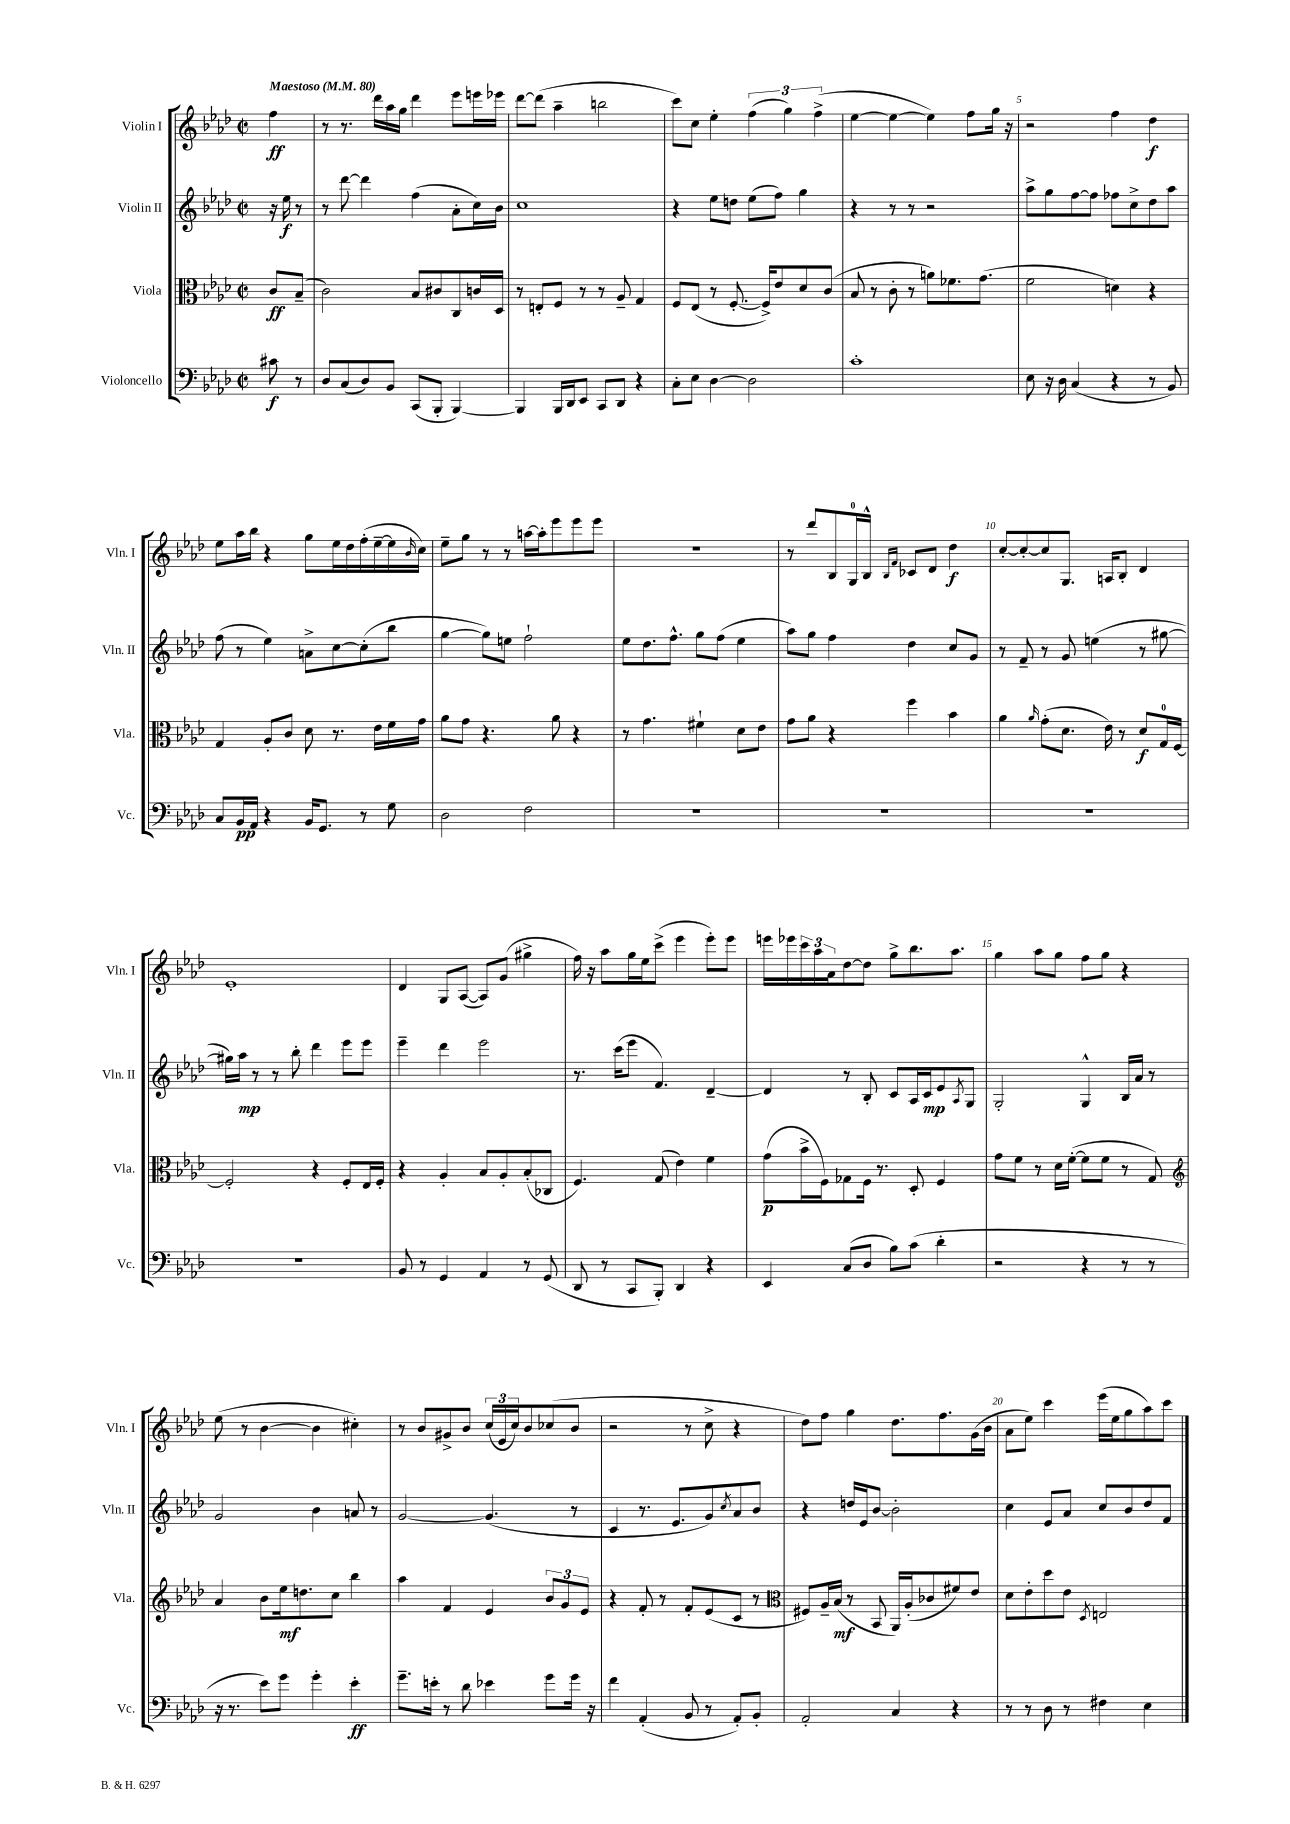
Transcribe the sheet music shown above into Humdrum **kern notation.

**kern	**dynam	**kern	**dynam	**kern	**dynam	**kern	**dynam
*part4	*part4	*part3	*part3	*part2	*part2	*part1	*part1
*staff4	*staff4	*staff3	*staff3	*staff2	*staff2	*staff1	*staff1
*I"Violoncello	*	*I"Viola	*	*I"Violin II	*	*I"Violin I	*
*I'Vc.	*	*I'Vla.	*	*I'Vln. II	*	*I'Vln. I	*
*clefF4	*	*clefC3	*	*clefG2	*	*clefG2	*
*k[b-e-a-d-]	*	*k[b-e-a-d-]	*	*k[b-e-a-d-]	*	*k[b-e-a-d-]	*
*M2/2	*	*M2/2	*	*M2/2	*	*M2/2	*
*met(c|)	*	*met(c|)	*	*met(c|)	*	*met(c|)	*
*MM80	*	*MM80	*	*MM80	*	*MM80	*
=	=	=	=	=	=	=	=
!	!	!	!	!	!	!LO:TX:a:B:t=Maestoso	!
8c#X\	f	8c/L	ff	16r	.	4ff\	ff
.	.	.	.	16ee-\	f	.	.
8r	.	(8B-~/J	.	8r	.	.	.
=1	=1	=1	=1	=1	=1	=1	=1
8D-/L	.	2c\)	.	8r	.	8r	.
(8C/	.	.	.	[8ddd-\	.	8.r	.
8D-/)	.	.	.	4ddd-\]	.	.	.
.	.	.	.	.	.	16ddd-\LL	.
8BB-/J	.	.	.	.	.	16aa-\	.
.	.	.	.	.	.	16gg\JJ	.
(8CC/L	.	8B-/L	.	(4ff\	.	4ddd-\	.
8BBB-'/J	.	8c#X/	.	.	.	.	.
[4BBB-/)	.	8C/	.	8a-'\L	.	8eee-\L	.
.	.	16cn/L	.	16cc\L)	.	16eeen\L	.
.	.	16D-/JJ	.	16b-\JJ	.	16eee-X\JJ	.
=2	=2	=2	=2	=2	=2	=2	=2
4BBB-/]	.	8r	.	1cc	.	[8ddd-\L	.
.	.	8En'/L	.	.	.	(8ddd-\J]	.
16BBB-/LL	.	8F/J	.	.	.	4aa-~\	.
16DD-/J	.	.	.	.	.	.	.
8EE-/J	.	8r	.	.	.	.	.
8CC/L	.	8r	.	.	.	2bbn\	.
8DD-/J	.	8A-~/	.	.	.	.	.
4r	.	4G/	.	.	.	.	.
=3	=3	=3	=3	=3	=3	=3	=3
8C'\L	.	8F/L	.	4r	.	8ccc\L)	.
8E-\J	.	(8E-/J	.	.	.	8cc\J	.
[4D-\	.	8r	.	8ee-\L	.	4ee-'\	.
.	.	[8.F'/	.	8ddn\J	.	.	.
2D-\]	.	.	.	(8ee-\L	.	(6ff\	.
.	.	16F^/KL])	.	.	.	.	.
.	.	8e-/	.	8ff\J)	.	.	.
.	.	.	.	.	.	6gg\)	.
.	.	8d-/	.	4gg\	.	.	.
.	.	.	.	.	.	(6ff^\	.
.	.	(8c/J	.	.	.	.	.
=4	=4	=4	=4	=4	=4	=4	=4
1c'	.	8B-/	.	4r	.	[4ee-\	.
.	.	8r	.	.	.	.	.
.	.	8c'\	.	8r	.	4ee-\_	.
.	.	8r	.	8r	.	.	.
.	.	8an\L)	.	2r	.	4ee-\])	.
.	.	8.f-X\	.	.	.	.	.
.	.	.	.	.	.	8ff\L	.
.	.	(8.g\J	.	.	.	.	.
.	.	.	.	.	.	16gg\Jk	.
.	.	.	.	.	.	16r	.
=5	=5	=5	=5	=5	=5	=5	=5
8E-\	.	2f\	.	8aa-^\L	.	2r	.
16r	.	.	.	8gg\	.	.	.
16D-\	.	.	.	.	.	.	.
(4C/	.	.	.	[8ff\	.	.	.
.	.	.	.	8ff\J]	.	.	.
4r	.	4dn\)	.	8ff-X\L	.	4ff\	.
.	.	.	.	8cc^\	.	.	.
8r	.	4r	.	8dd-\	.	4dd-\	f
8BB-/)	.	.	.	8aa-\J	.	.	.
!!LO:LB:g=z
=6	=6	=6	=6	=6	=6	=6	=6
8C/L	.	4G/	.	(8ff\	.	8ee-\L	.
16BB-/L	pp	.	.	8r	.	16aa-\L	.
16AA-/JJ	.	.	.	.	.	16bb-\JJ	.
4r	.	8A-'/L	.	4ee-\)	.	4r	.
.	.	8c/J	.	.	.	.	.
16BB-/KL	.	8d-\	.	8an^\L	.	8gg\L	.
8.GG/J	.	.	.	.	.	.	.
.	.	8.r	.	[8cc\	.	16ee-\L	.
.	.	.	.	.	.	16dd-\	.
8r	.	.	.	(8cc'\]	.	(16ff'\	.
.	.	16e-\LL	.	.	.	[16ee-~\	.
8G\	.	16f\	.	8bb-\J	.	16ee-\]	.
.	.	.	.	.	.	16qqb-/	.
.	.	16g\JJ	.	.	.	16cc\JJ)	.
=7	=7	=7	=7	=7	=7	=7	=7
2D-\	.	8a-\L	.	[4gg\	.	8ee-~\L	.
.	.	8g\J	.	.	.	8gg\J	.
.	.	4.r	.	8gg\L])	.	8r	.
.	.	.	.	8een\J	.	8r	.
2F\	.	.	.	2ff`\	.	[16aan\LL	.
.	.	.	.	.	.	16aa'\J]	.
.	.	8a-\	.	.	.	8eee-\	.
.	.	4r	.	.	.	8eee-\	.
.	.	.	.	.	.	8eee-\J	.
=8	=8	=8	=8	=8	=8	=8	=8
1r	.	8r	.	8ee-\L	.	1r	.
.	.	4.g\	.	8.dd-\	.	.	.
.	.	.	.	8.ff^^\J	.	.	.
.	.	4f#X`\	.	8gg\L	.	.	.
.	.	.	.	(8ff\J	.	.	.
.	.	8d-\L	.	4ee-\	.	.	.
.	.	8e-\J	.	.	.	.	.
=9	=9	=9	=9	=9	=9	=9	=9
1r	.	8g\L	.	8aa-\L)	.	8r	.
.	.	8a-\J	.	8gg\J	.	8ddd-/L	.
.	.	4r	.	4ff\	.	8B-/	.
.	.	.	.	.	.	16G/L	.
.	.	.	.	.	.	16B-^^/JJ	.
.	.	.	.	.	.	16qqB-/LL	.
.	.	.	.	.	.	16qqf/JJ	.
.	.	4ff\	.	4dd-\	.	8c-X/L	.
.	.	.	.	.	.	8d-/J	.
.	.	4b-\	.	8cc/L	.	4dd-\	f
.	.	.	.	8g/J	.	.	.
=10	=10	=10	=10	=10	=10	=10	=10
1r	.	4a-\	.	8r	.	[8cc'/L	.
.	.	.	.	8f~/	.	8cc'/_	.
.	.	16qqa-/	.	.	.	.	.
.	.	(8g'\L	.	8r	.	8cc/]	.
.	.	8.d-\J	.	8g/	.	8.G/J	.
.	.	.	.	(4een\	.	.	.
.	.	16e-\)	.	.	.	16An/KL	.
.	.	8r	.	.	.	8B-'/J	.
.	.	8d-/L	f	8r	.	4d-/	.
.	.	16G/L	.	[8gg#X\	.	.	.
.	.	[16F/JJ	.	.	.	.	.
!!LO:LB:g=z
=11	=11	=11	=11	=11	=11	=11	=11
1r	.	2F'/]	.	16gg#X\LL])	.	1e-'	.
.	.	.	.	16aa-\JJ	mp	.	.
.	.	.	.	8r	.	.	.
.	.	.	.	8r	.	.	.
.	.	.	.	8bb-'\	.	.	.
.	.	4r	.	4ddd-\	.	.	.
.	.	8F'/L	.	8eee-\L	.	.	.
.	.	16E-/L	.	8eee-\J	.	.	.
.	.	16F'/JJ	.	.	.	.	.
=12	=12	=12	=12	=12	=12	=12	=12
8BB-/	.	4r	.	4eee-~\	.	4d-/	.
8r	.	.	.	.	.	.	.
4GG/	.	4A-'/	.	4ddd-\	.	8G/L	.
.	.	.	.	.	.	([8A-/J	.
4AA-/	.	8B-/L	.	2eee-\	.	8A-/L])	.
.	.	8A-'/	.	.	.	(8g/J	.
8r	.	(8B-'/	.	.	.	4gg#X^\	.
(8GG/	.	8C-X/J	.	.	.	.	.
=13	=13	=13	=13	=13	=13	=13	=13
8DD-/	.	4.F/)	.	8.r	.	16ff\)	.
.	.	.	.	.	.	16r	.
8r	.	.	.	.	.	8aa-\L	.
.	.	.	.	(16ccc\KL	.	.	.
8CC/L	.	.	.	8eee-\J	.	16gg\L	.
.	.	.	.	.	.	16ee-\J	.
8BBB-'/J)	.	(8G/	.	4.f/)	.	(8ccc^\J	.
4DD-/	.	4e-\)	.	.	.	4eee-\	.
4r	.	4f\	.	[4d-~/	.	8eee-'\L)	.
.	.	.	.	.	.	8eee-\J	.
=14	=14	=14	=14	=14	=14	=14	=14
4EE-/	.	(8g\L	p	4d-/]	.	16eeen\LL	.
.	.	.	.	.	.	16eee-X\	.
.	.	16b-^\L	.	.	.	24ccc\	.
.	.	.	.	.	.	24aa-\	.
.	.	16F\J)	.	.	.	.	.
.	.	.	.	.	.	24a-\J	.
(8C/L	.	8G-X\	.	8r	.	[8dd-\	.
8D-/J	.	16F\Jk	.	8B-'/	.	8dd-\J]	.
.	.	8.r	.	.	.	.	.
8B-\L)	.	.	.	8c/L	.	8gg^\L	.
(8c\J	.	8D-'/	.	16A-/L	.	8.bb-\	.
.	.	.	.	16c/J	mp	.	.
4d-'\	.	4F/	.	8e-/	.	.	.
.	.	.	.	.	.	8.aa-\J	.
.	.	.	.	8qA-/	.	.	.
.	.	.	.	8G/J	.	.	.
=15	=15	=15	=15	=15	=15	=15	=15
2r	.	8g\L	.	2G'/	.	4gg\	.
.	.	8f\J	.	.	.	.	.
.	.	8r	.	.	.	8aa-\L	.
.	.	16d-\LL	.	.	.	8gg\J	.
.	.	([16f'\JJ	.	.	.	.	.
4r	.	8f\L]	.	4G^^/	.	8ff\L	.
.	.	8f\J	.	.	.	8gg\J	.
8r	.	8r	.	16B-/LL	.	4r	.
.	.	.	.	16a-/JJ	.	.	.
8r	.	8G/)	.	8r	.	.	.
!!LO:LB:g=z
=16	=16	=16	=16	=16	=16	=16	=16
*	*	*clefG2	*	*	*	*	*
16r	.	4a-/	.	2g/	.	(8ee-\	.
8.r	.	.	.	.	.	.	.
.	.	.	.	.	.	8r	.
8e-\L)	.	8b-\L	.	.	.	[4b-\	.
8g\J	.	16ee-\k	mf	.	.	.	.
.	.	8.ddn\	.	.	.	.	.
4g'\	.	.	.	4b-\	.	4b-\]	.
.	.	8cc\J	.	.	.	.	.
4e-'\	ff	4bb-\	.	8an/	.	4cc#X'\)	.
.	.	.	.	8r	.	.	.
=17	=17	=17	=17	=17	=17	=17	=17
8.g~\L	.	4aa-\	.	[2g/	.	8r	.
.	.	.	.	.	.	8b-/L	.
16en'\Jk	.	.	.	.	.	.	.
8r	.	4f/	.	.	.	8g#X^/	.
8d-\	.	.	.	.	.	8b-/J	.
4e-X\	.	4e-/	.	(4.g/]	.	(24cc/LL	.
.	.	.	.	.	.	24e-/	.
.	.	.	.	.	.	24cc/J)	.
.	.	.	.	.	.	8b-/	.
8g\L	.	12b-/L	.	.	.	(8cc-X/	.
.	.	12g/	.	.	.	.	.
16g\Jk	.	.	.	8r	.	8b-/J	.
.	.	12e-/J	.	.	.	.	.
16r	.	.	.	.	.	.	.
=18	=18	=18	=18	=18	=18	=18	=18
4f\	.	4r	.	4c/	.	2r	.
(4AA-'/	.	8f'/	.	8.r	.	.	.
.	.	8r	.	.	.	.	.
.	.	.	.	8.e-/L	.	.	.
8BB-/	.	8f'/L	.	.	.	8r	.
8r	.	(8e-/	.	8g/)	.	8cc^\	.
.	.	.	.	8qcc/	.	.	.
8AA-'/L)	.	8c/J	.	8a-/	.	4r	.
8BB-'/J	.	8r	.	8b-/J	.	.	.
=19	=19	=19	=19	=19	=19	=19	=19
*	*	*clefC3	*	*	*	*	*
2AA-'/	.	8F#X/L)	.	4r	.	8dd-\L)	.
.	.	16A-~/L	.	.	.	8ff\J	.
.	.	(16B-/JJ	mf	.	.	.	.
.	.	8r	.	16ddn/LL	.	4gg\	.
.	.	.	.	16e-/J	.	.	.
.	.	8BB-/	.	[8b-/J	.	.	.
4C/	.	16AA-/LL)	.	2b-'\]	.	8.dd-\L	.
.	.	(16A-'/J	.	.	.	.	.
.	.	8c-X/	.	.	.	.	.
.	.	.	.	.	.	8.ff\	.
4r	.	8f#X/)	.	.	.	.	.
.	.	8e-/J	.	.	.	(16g\L	.
.	.	.	.	.	.	16b-\JJ	.
=20	=20	=20	=20	=20	=20	=20	=20
8r	.	8d-\L	.	4cc\	.	8a-\L	.
8r	.	8e-'\	.	.	.	8ee-\J)	.
8D-\	.	8dd-\	.	8e-/L	.	4ccc\	.
8r	.	8e-\J	.	8a-/J	.	.	.
.	.	8qD-/	.	.	.	.	.
4F#X\	.	2En/	.	8cc/L	.	(16eee-\LL	.
.	.	.	.	.	.	16ee-\J	.
.	.	.	.	8b-/	.	8gg\	.
4E-\	.	.	.	8dd-/	.	8aa-\)	.
.	.	.	.	8f/J	.	8ccc\J	.
==	==	==	==	==	==	==	==
*-	*-	*-	*-	*-	*-	*-	*-
